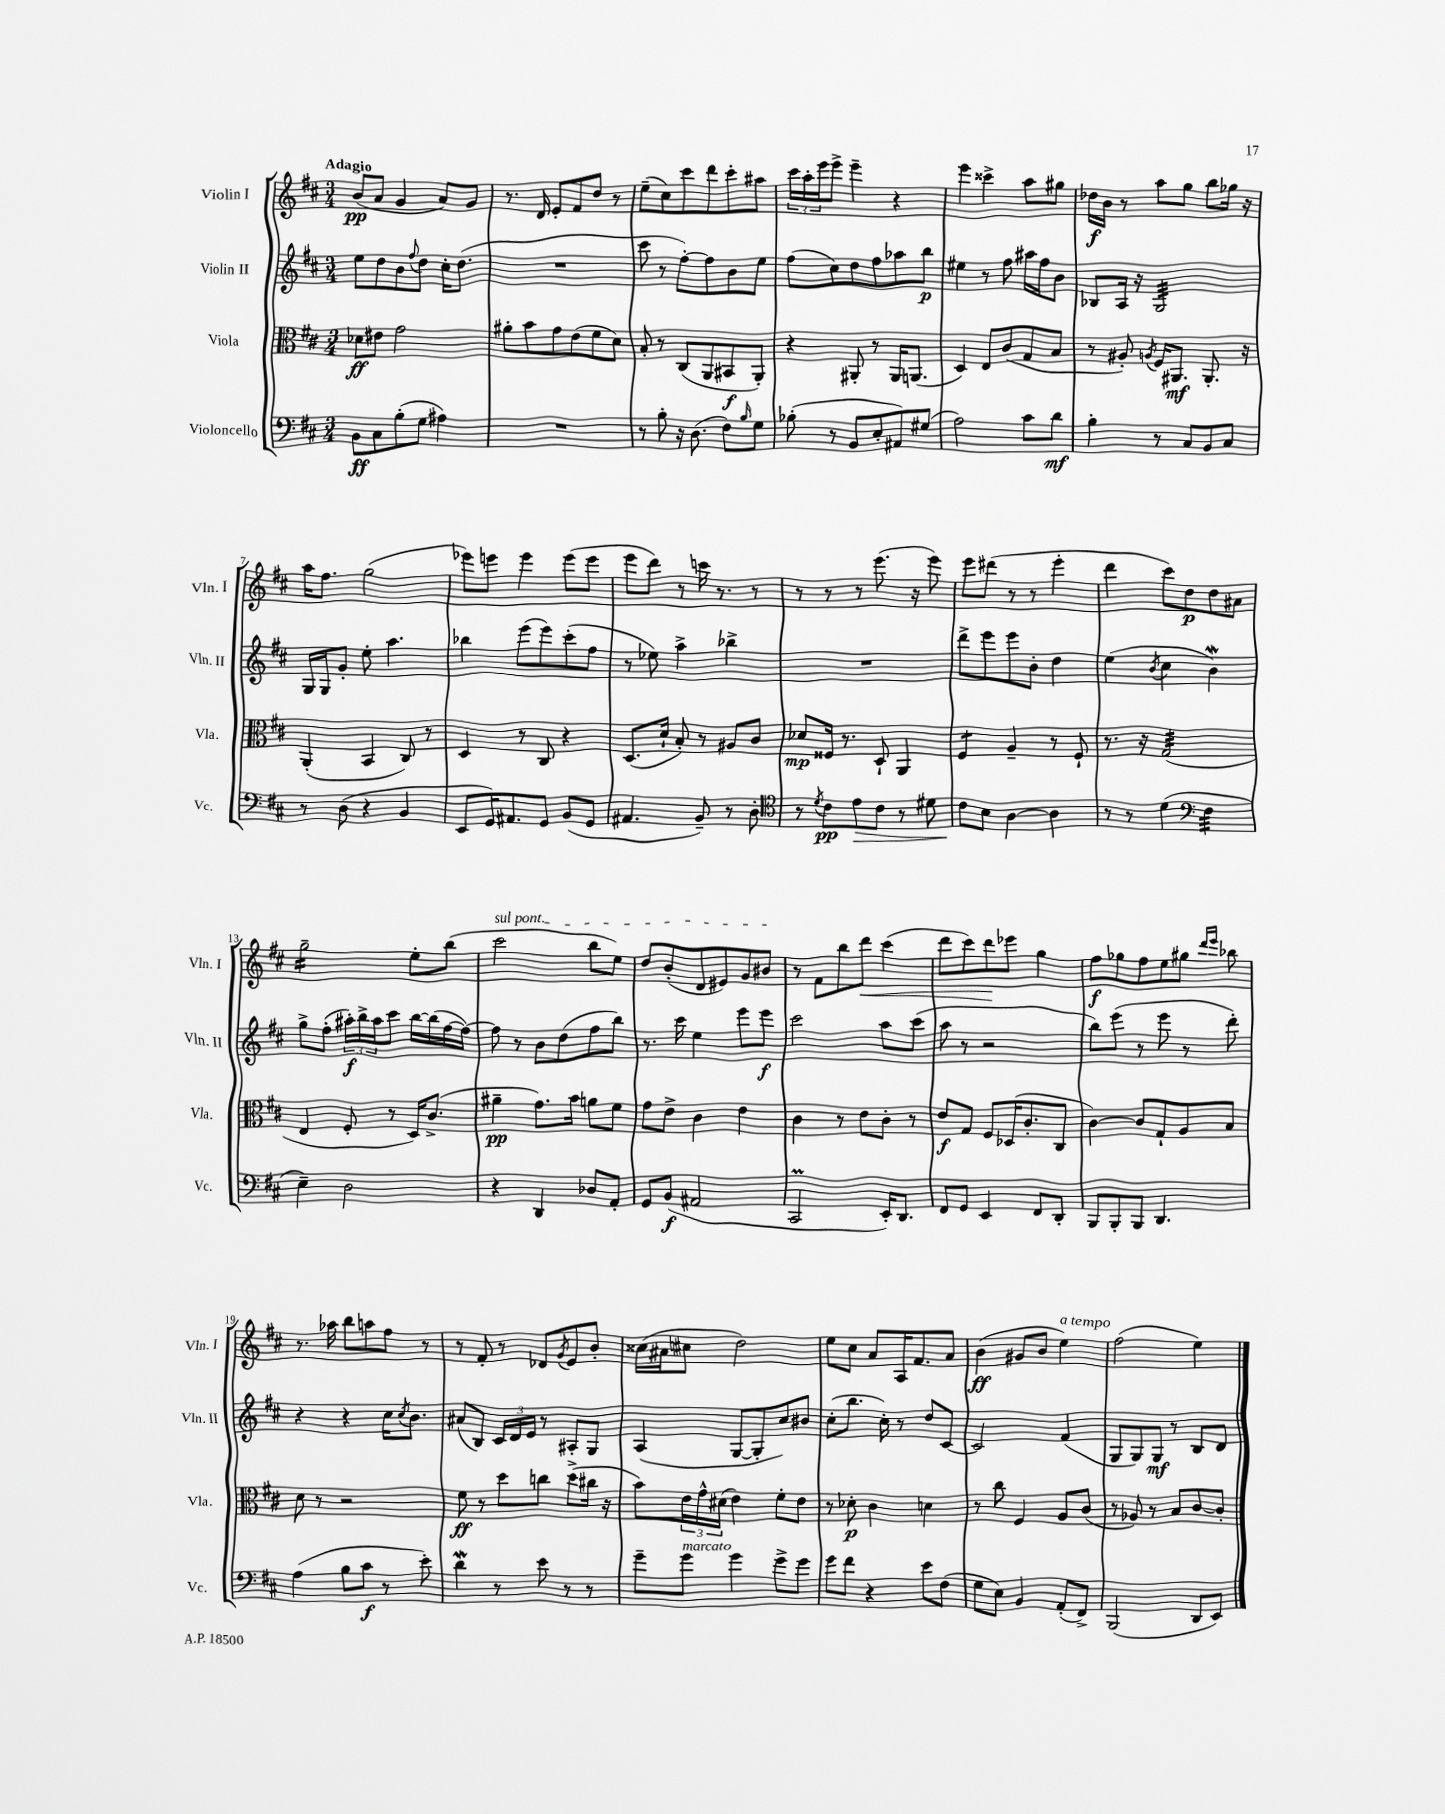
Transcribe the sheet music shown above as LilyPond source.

<<
\new StaffGroup <<
\new Staff = "s0" \with { instrumentName = "Violin I" shortInstrumentName = "Vln. I" } {
    \clef treble \key d \major \numericTimeSignature \time 3/4 \tempo "Adagio"
    b'8\pp( a'8 g'4 a'8) g'8 |
    r8. d'16 e'8-. fis'8 d''8 r8 |
    e''8--( cis''8) cis'''8 d'''8 cis'''8-. ais''8 |
    \tuplet 3/2 { cis'''16 a''16-. e'''16 } e'''8-> e'''4-- r4 |
    e'''4 cisis'''4-> a''8 gis''8 |
    des''16\f b'16 r8 a''8 g''8 b''8 ges''16 r16 |
    a''16 fis''8. g''2( |
    ees'''8) e'''8 e'''4 e'''8( e'''8 |
    e'''8 d'''8) r8 c'''16 r8. r8 |
    r8 r8 r8 e'''8.( r16 e'''8) |
    e'''8 dis'''8( r8 r8 e'''4-. |
    d'''4 cis'''8) d''8\p d''8 ais'8 |
    g''2:16-- e''8-. b''8( |
    \once \override TextSpanner.bound-details.left.text = \markup { \italic "sul pont." } cis'''2\startTextSpan b''8 e''8) |
    d''8 b'8-.( d'8 eis'8) g'8 bis'8\stopTextSpan |
    r8 fis'8 b''8 d'''8\< cis'''4( |
    d'''8 cis'''8) d'''8\! ees'''8 g''4 |
    fis''8\f ges''8 fis''8 e''8 gis''8 \grace { d'''16 e'''16 } bes''8 |
    r8. aes''16 b''8 a''8 fis''8 r8 |
    r8 fis'8-. r8 des'8 \acciaccatura { g'8 } e'8 b'8-. |
    cisis''16( ais'16 cis''8 d''2) |
    e''8 cis''8 a'8 a16 fis'8. a'8 |
    b'4\ff( gis'8 b'8 e''4^\markup { \italic "a tempo" }) |
    fis''2( e''4) \bar "|." |
}
\new Staff = "s1" \with { instrumentName = "Violin II" shortInstrumentName = "Vln. II" } {
    \clef treble \key d \major \numericTimeSignature \time 3/4
    e''8 d''8 b'8 \appoggiatura { fis''8 } d''8 cis''16-. d''8.( |
    R2. |
    cis'''8 r8 fis''8~-.) fis''8 b'8 e''8 |
    fis''8( cis''8) d''8 fis''8 aes''8 b''8\p |
    eis''4 r8 fis''8 ais''16 fis''16 b'8 |
    bes8 a16 r16 g2:32 |
    g16 g16 g'8-. e''8-. a''4. |
    bes''4 e'''8( e'''8) cis'''8-.( fis''8 |
    r8 ees''8) a''4-> bes''4-> |
    R2. |
    d'''8-> e'''8 e'''8 b'8-. d''4 |
    e''4( \acciaccatura { b'8 } cis''4 b'4\mordent) |
    g''8-> fis''8-.( \tuplet 3/2 { ais''16-.\f) b''16-> ais''16 } cis'''8 b''16~ b''16( fis''16~ fis''16~) |
    fis''8 r8 b'8 d''8( fis''8 b''8) |
    r8. cis'''16 e''4 e'''8 e'''8\f |
    cis'''2 a''8 cis'''8( |
    a''8 r8 r2 |
    b''8) e'''8( r8 e'''8 r8 d'''8-.) |
    r4 r4 cis''16 \acciaccatura { cis''8 } b'8. |
    ais'8( b8) \tuplet 3/2 { cis'16 d'16 e'16 } r8 ais8-. g8 |
    a4( g8~ g8-. cis''8) bis'8 |
    cis''8-.( b''8. cis''16-.) r8 d''8 cis'8~ |
    cis'2 fis'4( |
    g8 g8) g8\mf r8 b8 d'8 \bar "|." |
}
\new Staff = "s2" \with { instrumentName = "Viola" shortInstrumentName = "Vla." } {
    \clef alto \key d \major \numericTimeSignature \time 3/4
    des'8\ff eis'8 g'2 |
    ais'8-. b'8 g'8 e'8( fis'8 d'8) |
    b8-. r8 cis8( a,8 bis,8\f a,8-.) |
    r4 ais,8-. r8 ais,16 a,8.( |
    d4) e8 cis'8( g8 b8 |
    r8 ais8-.) \acciaccatura { a8 } fis16 ais,8.\mf ais,8.-. r16 |
    a,4-.( b,4 cis8) r8 |
    d4 r8 cis8 r4 |
    d8.( d'16-! b8-.) r8 ais8 cis'8 |
    des'8\mp fisis16 r8. d8-! a,4 |
    fis4:8 a4-- r8 fis8-! |
    r8. r16 g2:32( |
    e4 fis8-. r8 d16) cis'8.->( |
    ais'4--\pp g'8.) b'16 a'8 fis'8 |
    g'8 e'8-> cis'4 e'4 |
    cis'4 r8 e'8 cis'8-. r8 |
    e'8\f g8 fis8 des16( cis'8.-. cis8 |
    cis'4~) cis'8 g8-! a8 b8 |
    d'8 r8 r2 |
    fis'8\ff r8 d''8 c''8 d''8->( cis''16 r16 |
    b'8) \tuplet 3/2 { e'16 g'16-^ dis'16( } e'4) fis'8-. e'8 |
    r8 des'8-.\p cis'4 d'4 |
    r8 cis''8 fis4 a8 cis'8( |
    r8 aes8) r8 b8 cis'8~ cis'8-. \bar "|." |
}
\new Staff = "s3" \with { instrumentName = "Violoncello" shortInstrumentName = "Vc." } {
    \clef bass \key d \major \numericTimeSignature \time 3/4
    b,8\ff cis8 b8-.( g8 ais4) |
    R2. |
    r8 b8-. r16 d8.( fis8) \grace { b16 } g8 |
    bes8-.( r8 b,8 e8-. ais,8) gis8( |
    a2) cis'8 d'8\mf |
    b4-. r8 cis8 b,8 cis8 |
    r8 d8( r4 b,4 |
    e,8 g,16) ais,8. g,8 b,8( g,8 |
    ais,4. b,8--) r8 d8-. |
    \clef tenor r8 \acciaccatura { d'8 } cis'8\pp e'8\> cis'8 r8 dis'8 |
    cis'8\! b8 a4~ a4 |
    r8 r8 d'4( \clef bass fis4:32 |
    e4--) d2 |
    r4 d,4 des8 a,8-. |
    g,8 b,8\f( ais,2 |
    cis,2\prall e,16-.) d,8. |
    fis,8 g,8 e,4 fis,8 d,8-. |
    b,,8 b,,8-. b,,8 d,4. |
    a4( b8 cis'8\f r8 e'8-.) |
    d'4\mordent r8 e'8 r8 r8 |
    g'8-- g'8^\markup { \italic "marcato" } g'4 g'8-> g'8 |
    g'8 fis'8 r4 e'8 fis8( |
    g8 e8) b,4 a,8-.( fis,8->) |
    b,,2( d,8 e,8) \bar "|." |
}
>>
>>
